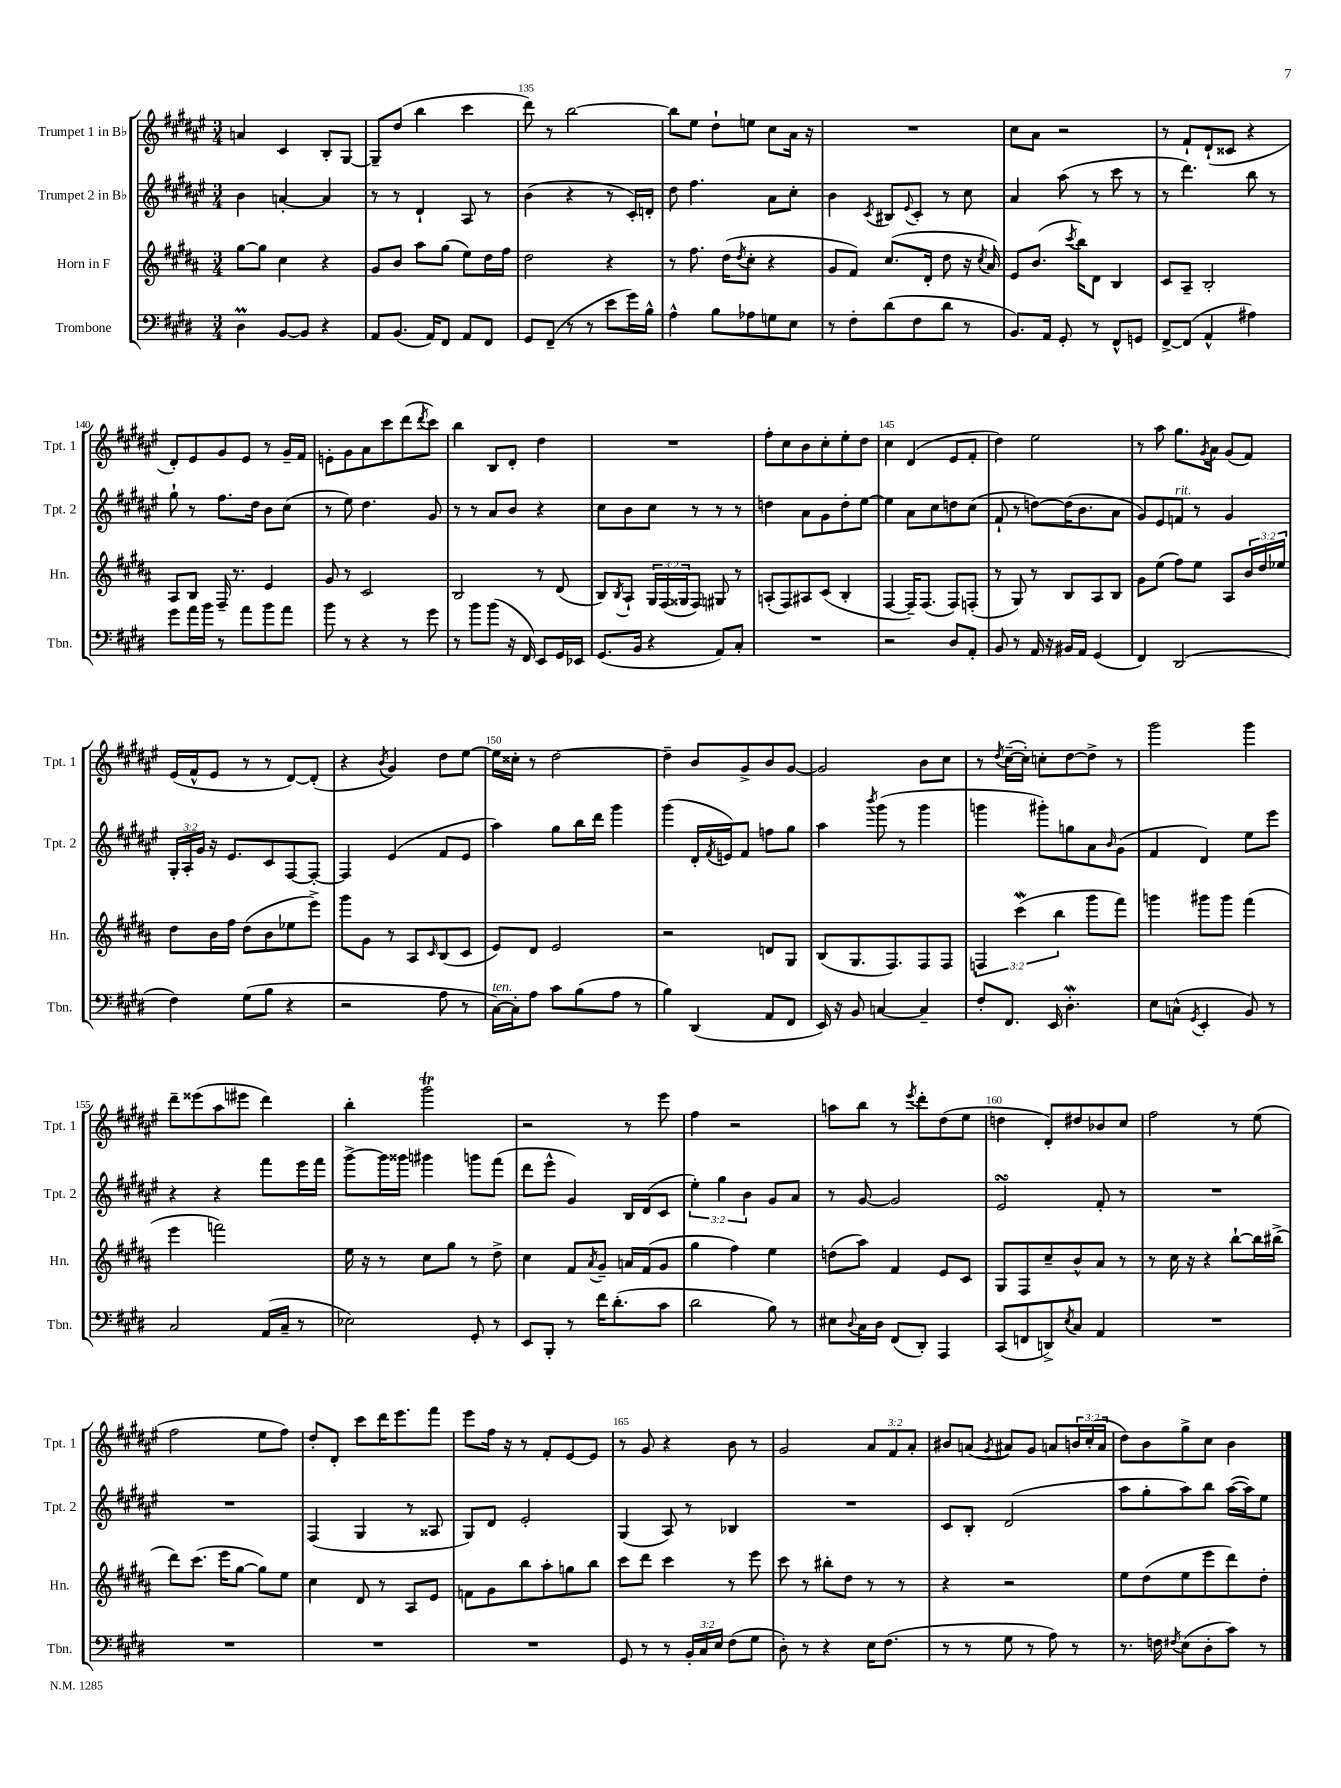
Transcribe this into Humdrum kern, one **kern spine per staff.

**kern	**kern	**kern	**kern
*part4	*part3	*part2	*part1
*staff4	*staff3	*staff2	*staff1
*I"Trombone	*I"Horn in F	*I"Trumpet 2 in B♭	*I"Trumpet 1 in B♭
*I'Tbn.	*I'Hn.	*I'Tpt. 2	*I'Tpt. 1
*clefF4	*clefG2	*clefG2	*clefG2
*k[f#c#g#d#]	*k[f#c#g#d#a#]	*k[f#c#g#d#a#e#]	*k[f#c#g#d#a#e#]
*M3/4	*M3/4	*M3/4	*M3/4
=133	=133	=133	=133
4D#m\	[8gg#\L	4b\	4an/
.	8gg#\J]	.	.
[8BB/L	4cc#\	[4an'/	4c#/
8BB/J]	.	.	.
4r	4r	4a/]	8B'/L
.	.	.	[8G#/J
=134	=134	=134	=134
8AA/L	8g#/L	8r	8G#~/L]
(8.BB/J	8b/J	8r	(8dd#/J
.	8aa#\L	4d#`/	4bb\
16AA/KL)	.	.	.
8FF#/J	(8gg#\J	.	.
8AA/L	8ee\L)	8A#/	4ccc#\
8FF#/J	16dd#\L	8r	.
.	16ff#\JJ	.	.
=135	=135	=135	=135
8GG#/L	2dd#\	(4b\	8ddd#\)
(8FF#~/J	.	.	8r
8r	.	4r	[2bb\
8r	.	.	.
8e\L	4r	8r	.
16g#\L)	.	16c#'/LL)	.
16B^^\JJ	.	16dn'/JJ	.
=136	=136	=136	=136
4A^^\	8r	8dd#\	8bb\L]
.	8.ff#\	4.ff#\	8ee#\J
8B\L	.	.	8dd#`\L
.	(16dd#\KL	.	.
.	8qdd#/	.	.
8A-X\	8cc#'\J	.	8een\J
8Gn\	4r	8a#\L	8cc#\L
8E\J	.	8cc#'\J	16a#\Jk
.	.	.	16r
=137	=137	=137	=137
8r	8g#/L	4b\	2.r
8F#'\L	8f#/J)	.	.
.	.	8qc#/	.
(8d#\	(8.cc#/L	8B#X/L	.
.	.	8qqe#/	.
8F#\	.	8c#'/J	.
.	16d#'/Jk	.	.
8d#\J	8dd#\	8r	.
8r	16r	8cc#\	.
.	8qcc#/	.	.
.	16a#/)	.	.
=138	=138	=138	=138
8.BB/L)	8e/L	4a#/	8cc#\L
.	(8.b/J	.	8a#\J
16AA/Jk	.	.	.
8GG#'/	.	(8aa#\	2r
.	8qccc#/	.	.
.	16bb\KL)	.	.
8r	8d#\J	8r	.
8FF#^^/L	4B/	8ccc#\	.
8GGn/J	.	8r	.
=139	=139	=139	=139
[8FF#^/L	8c#/L	8r	8r
(8FF#/J]	8A#~/J	4.ddd#\)	8f#`/L
4AA^^/	2B'/	.	(8d#`/
.	.	.	8c##X/J
4A#X\)	.	8bb\	4r
.	.	8r	.
!!LO:LB:g=z
=140	=140	=140	=140
8g#\L	8A#/L	8gg#`\	8d#'/L)
16a\L	8B/J	8r	8e#/
16b\JJ	.	.	.
8r	16F#~/	8.ff#\L	8g#/
.	8.r	.	.
8a\L	.	.	8e#/J
.	.	16dd#\Jk	.
8b\	4e/	8b\L	8r
8a\J	.	(8cc#\J	16g#~/LL
.	.	.	16f#/JJ
=141	=141	=141	=141
8b\	8g#/	8r	8en'\L
8r	8r	8ee#\)	8g#\
4r	2c#/	4.dd#\	8a#\
.	.	.	8ccc#\
8r	.	.	(8ddd#\
.	.	.	8qddd#/
8g#\	.	8g#/	8ccc#\J)
=142	=142	=142	=142
8r	2B/	8r	4bb\
8b\L	.	8r	.
(8b\J	.	8a#/L	8B/L
16r	.	8b/J	8d#'/J
16FF#/)	.	.	.
8EE/L	8r	4r	4dd#\
16GG#/L	(8d#/	.	.
16EE-X/JJ	.	.	.
=143	=143	=143	=143
(8.GG#/L	8B/L)	8cc#\L	2.r
.	8qB/	.	.
.	8A#`/J	8b\	.
16BB/Jk	.	.	.
4r	24G#/LL	8cc#\J	.
.	(24F#/	.	.
.	24G##X/J	.	.
.	8F#/J)	8r	.
8AA/L)	8G#X/	8r	.
8C#'/J	8r	8r	.
=144	=144	=144	=144
2.r	(8An'/L	4ddn\	8ff#'\L
.	8F#/)	.	8cc#\
.	8A#X/	8a#\L	8b\
.	(8c#/J	8g#\	8cc#'\
.	4B'/	8dd'\	8ee#'\
.	.	[8ee#\J	8dd#\J
=145	=145	=145	=145
2r	[4F#/	4ee#\]	4cc#\
.	16F#~/KL])	8a#\L	(4d#/
.	(8.F#/J	.	.
.	.	8cc#\	.
8D#/L	8F#/L)	8ddn\	8e#/L
8AA'/J	(8Fn'/J	(8cc#\J	8f#'/J
=146	=146	=146	=146
8BB/	8r	8f#`/	4dd#\)
8r	8G#/)	8r	.
16AA/	8r	[8ddn\L)	2ee#\
16r	.	.	.
16BB#X/LL	8B/L	(16dd\K]	.
16AA/JJ	.	8.b\	.
(4GG#/	8A#/	.	.
.	8B/J	8a#\J	.
=147	=147	=147	=147
4FF#/)	8g#\L	8g#/L)	8r
.	(8ee\J	8e#/	8aa#\
!	!	!LO:TX:a:i:t=rit.	!
(2DD#/	8ff#\L)	8fn/J	8.gg#\L
.	8ee\J	8r	.
.	.	.	8qg#/
.	.	.	16a#\Jk
.	8A#/L	4g#/	(8g#/L
.	24b/L	.	8f#/J)
.	24dd#/	.	.
.	24ee-X/JJ	.	.
!!LO:LB:g=z
=148	=148	=148	=148
4F#\)	8dd#\L	24G#'/LL	(16e#/LL
.	.	24A#'/	.
.	.	.	16f#^^/J
.	.	24g#/JJ	.
.	16b\L	16r	8e#/J
.	16ff#\JJ	8.e#/L	.
(8G#\L	(8dd#\L	.	8r
8B\J	8b\	8c#/	8r
4r	8ee-X\	[8F#/	[8d#/L)
.	8eee^\J)	8F#'/J_	(8d#'/J]
=149	=149	=149	=149
2r	8ggg#\L	4F#/]	4r
.	8g#\J	.	.
.	.	.	8qb/
.	8r	(4e#/	4g#/)
.	8A#/L	.	.
.	16qqc#/	.	.
8A\	(8B/	8f#/L	8dd#\L
8r	8c#/J	8e#/J	[8ee#\J
=150	=150	=150	=150
!LO:TX:a:i:t=ten.	!	!	!
[16C#\LL)	8e/L)	4aa#\)	16ee#\LL]
16C#'\J]	.	.	16cc##X'\JJ
8A\J	8d#/J	.	8r
8c#\L	2e/	8gg#\L	[2dd#\
(8B\	.	16bb\L	.
.	.	16ddd#\JJ	.
8A\J	.	4ggg#\	.
8r	.	.	.
=151	=151	=151	=151
4B\)	2r	(4ggg#\	4dd#~\]
(4DD#/	.	16d#'/LL	8b/L
.	.	8qf#/	.
.	.	16en/J)	.
.	.	8f#/J	8g#^/
8AA/L	8dn/L	8ffn\L	8b/
8FF#/J	8G#/J	8gg#\J	[8g#/J
=152	=152	=152	=152
16EE/)	(8B/L	4aa#\	2g#/]
16r	.	.	.
8BB/	8.G#/	.	.
.	.	8qbbb/	.
[4Cn/	.	(8ggg#\	.
.	8.F#/)	.	.
.	.	8r	.
4C~/]	8F#/	4ggg#\	8b\L
.	8F#/J	.	8cc#\J
=153	=153	=153	=153
8F#'/L	6Fn/	4gggn\	8r
.	.	.	8qdd#/
8.FF#/J	.	.	([16cc#~\LL
.	(6ccc#W\	.	.
.	.	.	16cc#'\JJ])
.	.	8ggg#X'\L)	8ccn'\L
16EE/	.	.	.
.	6bb\	.	.
4.D#W'\	.	8ggn\	[8dd#\
.	8ggg#\L	8a#\	8dd#^\J]
.	.	16qqb/	.
.	8fff#\J)	(8g#\J	8r
=154	=154	=154	=154
8E\L	4gggn\	4f#/	2ggg#\
(8Cn^^\J	.	.	.
8qGG#/	.	.	.
4EE'/	8ggg#X\L	4d#/)	.
.	8ggg#\J	.	.
8BB/)	(4fff#\	8ee#\L	4ggg#\
8r	.	8eee#\J	.
!!LO:LB:g=z
=155	=155	=155	=155
2C#/	4eee\	4r	8ddd#~\L
.	.	.	(8eee##X\
.	2fffn\)	4r	8aa#\
.	.	.	8eee#X\J
(16AA/LL	.	8fff#\L	4ddd#\)
16C#~/JJ	.	.	.
8r	.	16eee#\L	.
.	.	16fff#\JJ	.
=156	=156	=156	=156
2E-X\)	16ee\	[8ggg#^\L	4bb'\
.	16r	.	.
.	8r	16ggg#\L]	.
.	.	16ggg##X\JJ	.
.	8cc#\L	4ggg#X\	2ggg#T\
.	8gg#\J	.	.
8GG#'/	8r	8gggn\L	.
8r	8dd#^\	(8fff#\J	.
=157	=157	=157	=157
8EE/L	4cc#\	8ddd#\L	2r
8BBB'/J	.	8eee#^^\J	.
8r	8f#/L	4g#/)	.
.	8qa#/	.	.
16f#\KL	8g#~/J	.	.
(8.d#'\	.	.	.
.	16an/LL	16B/LL	8r
.	(16f#/J	(16d#/J	.
8c#\J	8g#/J	8c#/J	8eee#\
=158	=158	=158	=158
2d#\	4gg#\	6ee#'\)	4ff#\
.	.	6gg#\	.
.	4ff#\)	.	2r
.	.	6b\	.
8B\)	4ee\	8g#/L	.
8r	.	8a#/J	.
=159	=159	=159	=159
8E#X\L	(8ddn\L	8r	8aan\L
8qqD#/	.	.	.
16C#\L	8aa#\J)	[8g#/	8bb\J
16D#\JJ	.	.	.
(8FF#/L	4f#/	2g#/]	8r
.	.	.	8qeee#/
8DD#'/J)	.	.	8ddd#'\L
4AAA/	8e/L	.	(8dd#\
.	8c#/J	.	8ee#\J
=160	=160	=160	=160
(8CC#/L	8G#/L	2e#sSsS/	4ddn\
8FFn/	8F#/	.	.
8DDn^/)	8cc#~/	.	8d#'/L)
8qE/	.	.	.
8C#/J	8b^^/	.	8dd#X/
4AA/	8a#/J	8f#'/	8b-X/
.	8r	8r	8cc#/J
=161	=161	=161	=161
2.r	8r	2.r	2ff#\
.	16cc#\	.	.
.	16r	.	.
.	4r	.	.
.	[8bb`\L	.	8r
.	16bb\L]	.	(8ee#\
.	(16bb#X^\JJ	.	.
!!LO:LB:g=z
=162	=162	=162	=162
2.r	8ddd#\L)	2.r	2ff#\
.	(8.ccc#\J	.	.
.	16eee\KL	.	.
.	[8gg#\J	.	.
.	8gg#\L])	.	8ee#\L
.	8ee\J	.	8ff#\J)
=163	=163	=163	=163
2.r	4cc#\	(4F#/	8dd#'/L
.	.	.	8d#'/J
.	8d#/	4G#/	8ccc#\L
.	8r	.	16ddd#\K
.	.	.	8.eee#\
.	8A#/L	8r	.
.	8e/J	8A##X/	8fff#\J
=164	=164	=164	=164
2.r	8fn\L	8G#/L)	8eee#\L
.	8g#\	8d#/J	16ff#\Jk
.	.	.	16r
.	8bb\	2e#'/	8r
.	8aa#'\	.	8f#'/L
.	8ggn\	.	[8e#/
.	8bb\J	.	8e#/J]
=165	=165	=165	=165
8GG#/	8ccc#\L	(4G#/	8r
8r	8ddd#\J	.	8g#/
8r	4ccc#\	8A#/)	4r
24BB'/LL	.	8r	.
24C#/	.	.	.
24E/JJ	.	.	.
(8F#\L	8r	4B-X/	8b\
8G#\J	8eee\	.	8r
=166	=166	=166	=166
8D#'\)	8ccc#\	2.r	2g#/
8r	8r	.	.
4r	8bb#X'\L	.	.
.	8dd#\J	.	.
16E\KL	8r	.	12a#/L
(8.F#\J	.	.	.
.	.	.	12f#/
.	8r	.	.
.	.	.	12a#'/J
=167	=167	=167	=167
8r	4r	8c#/L	8b#X/L
8r	.	8B'/J	(8an/J
.	.	.	8qg#/
8G#\	2r	(2d#/	8a#X/L)
8r	.	.	8g#/J
8A\)	.	.	8an/L
8r	.	.	24bn/L
.	.	.	(24cc#'/
.	.	.	24a/JJ
=168	=168	=168	=168
8.r	8ee\L	8aa#\L	8dd#\L)
.	(8dd#\	8gg#'\	8b\
16Fn\	.	.	.
8qF#X/	.	.	.
(8E\L	8ee\	8aa#\)	8gg#^\
8D#'\	8eee\	8bb\J	8cc#\J
8c#\J)	8ddd#\)	([16aa#\LL	4b\
.	.	16aa#\J])	.
8r	8dd#'\J	8ee#\J	.
==	==	==	==
*-	*-	*-	*-
